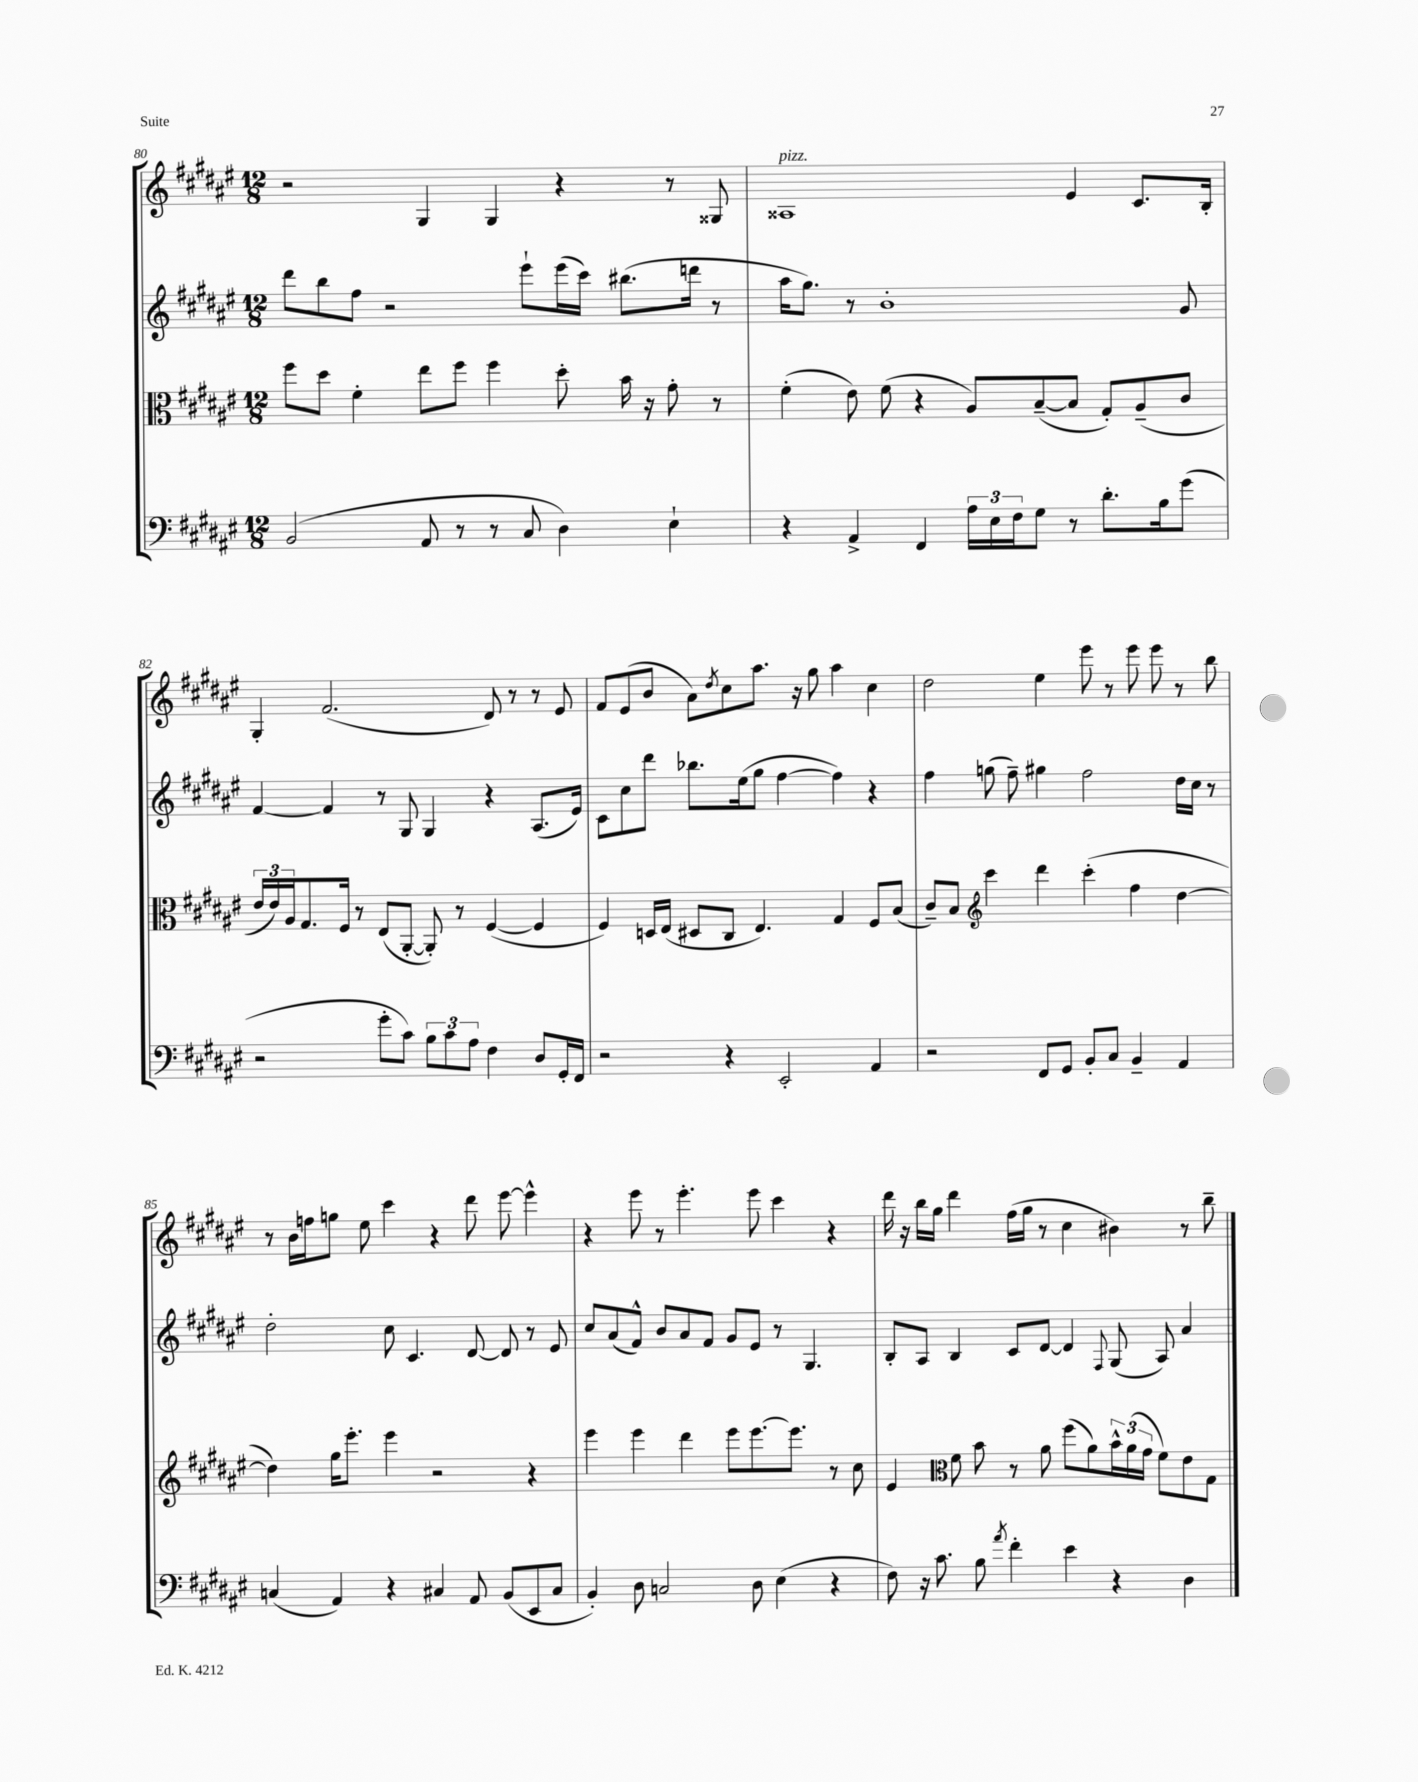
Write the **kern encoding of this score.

**kern	**kern	**kern	**kern
*staff4	*staff3	*staff2	*staff1
*clefF4	*clefC3	*clefG2	*clefG2
*k[f#c#g#d#a#e#]	*k[f#c#g#d#a#e#]	*k[f#c#g#d#a#e#]	*k[f#c#g#d#a#e#]
*M12/8	*M12/8	*M12/8	*M12/8
(2BB	8ff#	8ddd#	2r
.	8dd#	8bb	.
.	4f#'	8ff#	.
.	.	2r	.
8AA#	8ee#	.	4G#
8r	8ff#	.	.
8r	4ff#	.	4G#
8C#	.	8eee#`	.
4D#)	8dd#'	(16eee#	4r
.	.	16ccc#)	.
.	16b	(8.bb#	.
.	16r	.	.
4E#`	8g#'	.	8r
.	.	16ddd	.
.	8r	8r	8G##
=	=	=	=
4r	(4f#'	16aa#	1A##
.	.	8.gg#)	.
4AA#^	8e#)	8r	.
.	(8f#	1b'	.
4FF#	4r	.	.
24A#	8A#)	.	.
24E#	.	.	.
24F#	.	.	.
8G#	([8B~	.	.
8r	8B]	.	4e#
8.d#'	8G#')	.	.
.	(8A#~	.	8.c#
16B	.	.	.
(8g#	8c#	8g#	.
.	.	.	16B'
=	=	=	=
2r	24e#	[4f#	4G#'
.	24e#)	.	.
.	24A#	.	.
.	8.G#	.	.
.	.	4f#]	(2.f#
.	16F#	.	.
.	8r	.	.
8g#'	(8E#	8r	.
8c#)	[8AA#'	8G#	.
12B	8AA#'])	4G#	.
12c#	.	.	.
.	8r	.	.
12A#	.	.	.
4F#	([4F#	4r	8d#)
.	.	.	8r
8D#	4F#]	(8.A#	8r
16GG#'	.	.	8e#
16FF#	.	16e#)	.
=	=	=	=
2r	4F#)	8c#	8f#
.	.	8cc#	(8e#
.	16D	8ddd#	8b
.	(16E#	.	.
.	8D#	8.bb-	8a#)
.	.	.	8qdd#
4r	8C#	.	8cc#
.	.	(16ee#	.
.	4.E#)	8gg#	8.aa#
2EE#'	.	[4ff#	.
.	.	.	16r
.	.	.	8gg#
.	4G#	4ff#])	4aa#
4AA#	8F#	4r	4cc#
.	(8B	.	.
=	=	=	=
2r	8c#~)	4ff#	2dd#
.	8B	.	.
*	*clefG2	*	*
.	4ccc#	(8gg	.
.	.	8ff#~)	.
8FF#	4ddd#	4gg#	4ee#
8GG#	.	.	.
8BB'	(4ccc#'	2ff#	8eee#
8C#	.	.	8r
4BB~	4ff#	.	8eee#
.	.	.	8eee#
4AA#	[4dd#	16dd#	8r
.	.	16cc#	.
.	.	8r	8bb
=	=	=	=
(4C	4dd#])	2dd#'	8r
.	.	.	16b
.	.	.	16ff
4AA#)	16gg#	.	8gg
.	8.eee#'	.	.
.	.	.	8ee#
4r	4eee#	8cc#	4ccc#
.	.	4.c#	.
4C#	2r	.	4r
8AA#	.	[8d#	8ddd#
(8BB	.	8d#]	[8eee#
8EE#	4r	8r	4eee#^^]
8C#	.	8e#	.
=	=	=	=
4BB')	4eee#	8cc#	4r
.	.	(8a#	.
8D#	4eee#	8f#^^)	8eee#
2C	.	8b	8r
.	4ddd#	8a#	4.eee#'
.	.	8f#	.
.	8eee#	8g#	.
8D#	[8.eee#	8e#	8eee#
(4E#	.	8r	4ccc#
.	8.eee#]	.	.
.	.	4.G#	.
4r	8r	.	4r
.	8cc#	.	.
=	=	=	=
8F#)	4e#	8B'	16ddd#
.	.	.	16r
16r	.	8A#	16bb
8.c#	.	.	16gg#
*	*clefC3	*	*
.	8f#	4B	4ddd#
8B	8b	.	.
8qa#	.	.	.
4f#'	8r	8c#	(16ff#
.	.	.	16gg#
.	8a#	[8d#	8r
4e#	(8ff#	4d#]	4cc#
.	8a#)	.	.
.	.	8qqF#	.
4r	24b^^	(8G#	4b#)
.	(24a#	.	.
.	24g#	.	.
.	8f#)	8A#)	.
4D#	8e#	4a#	8r
.	8G#	.	8bb~
==	==	==	==
*-	*-	*-	*-
